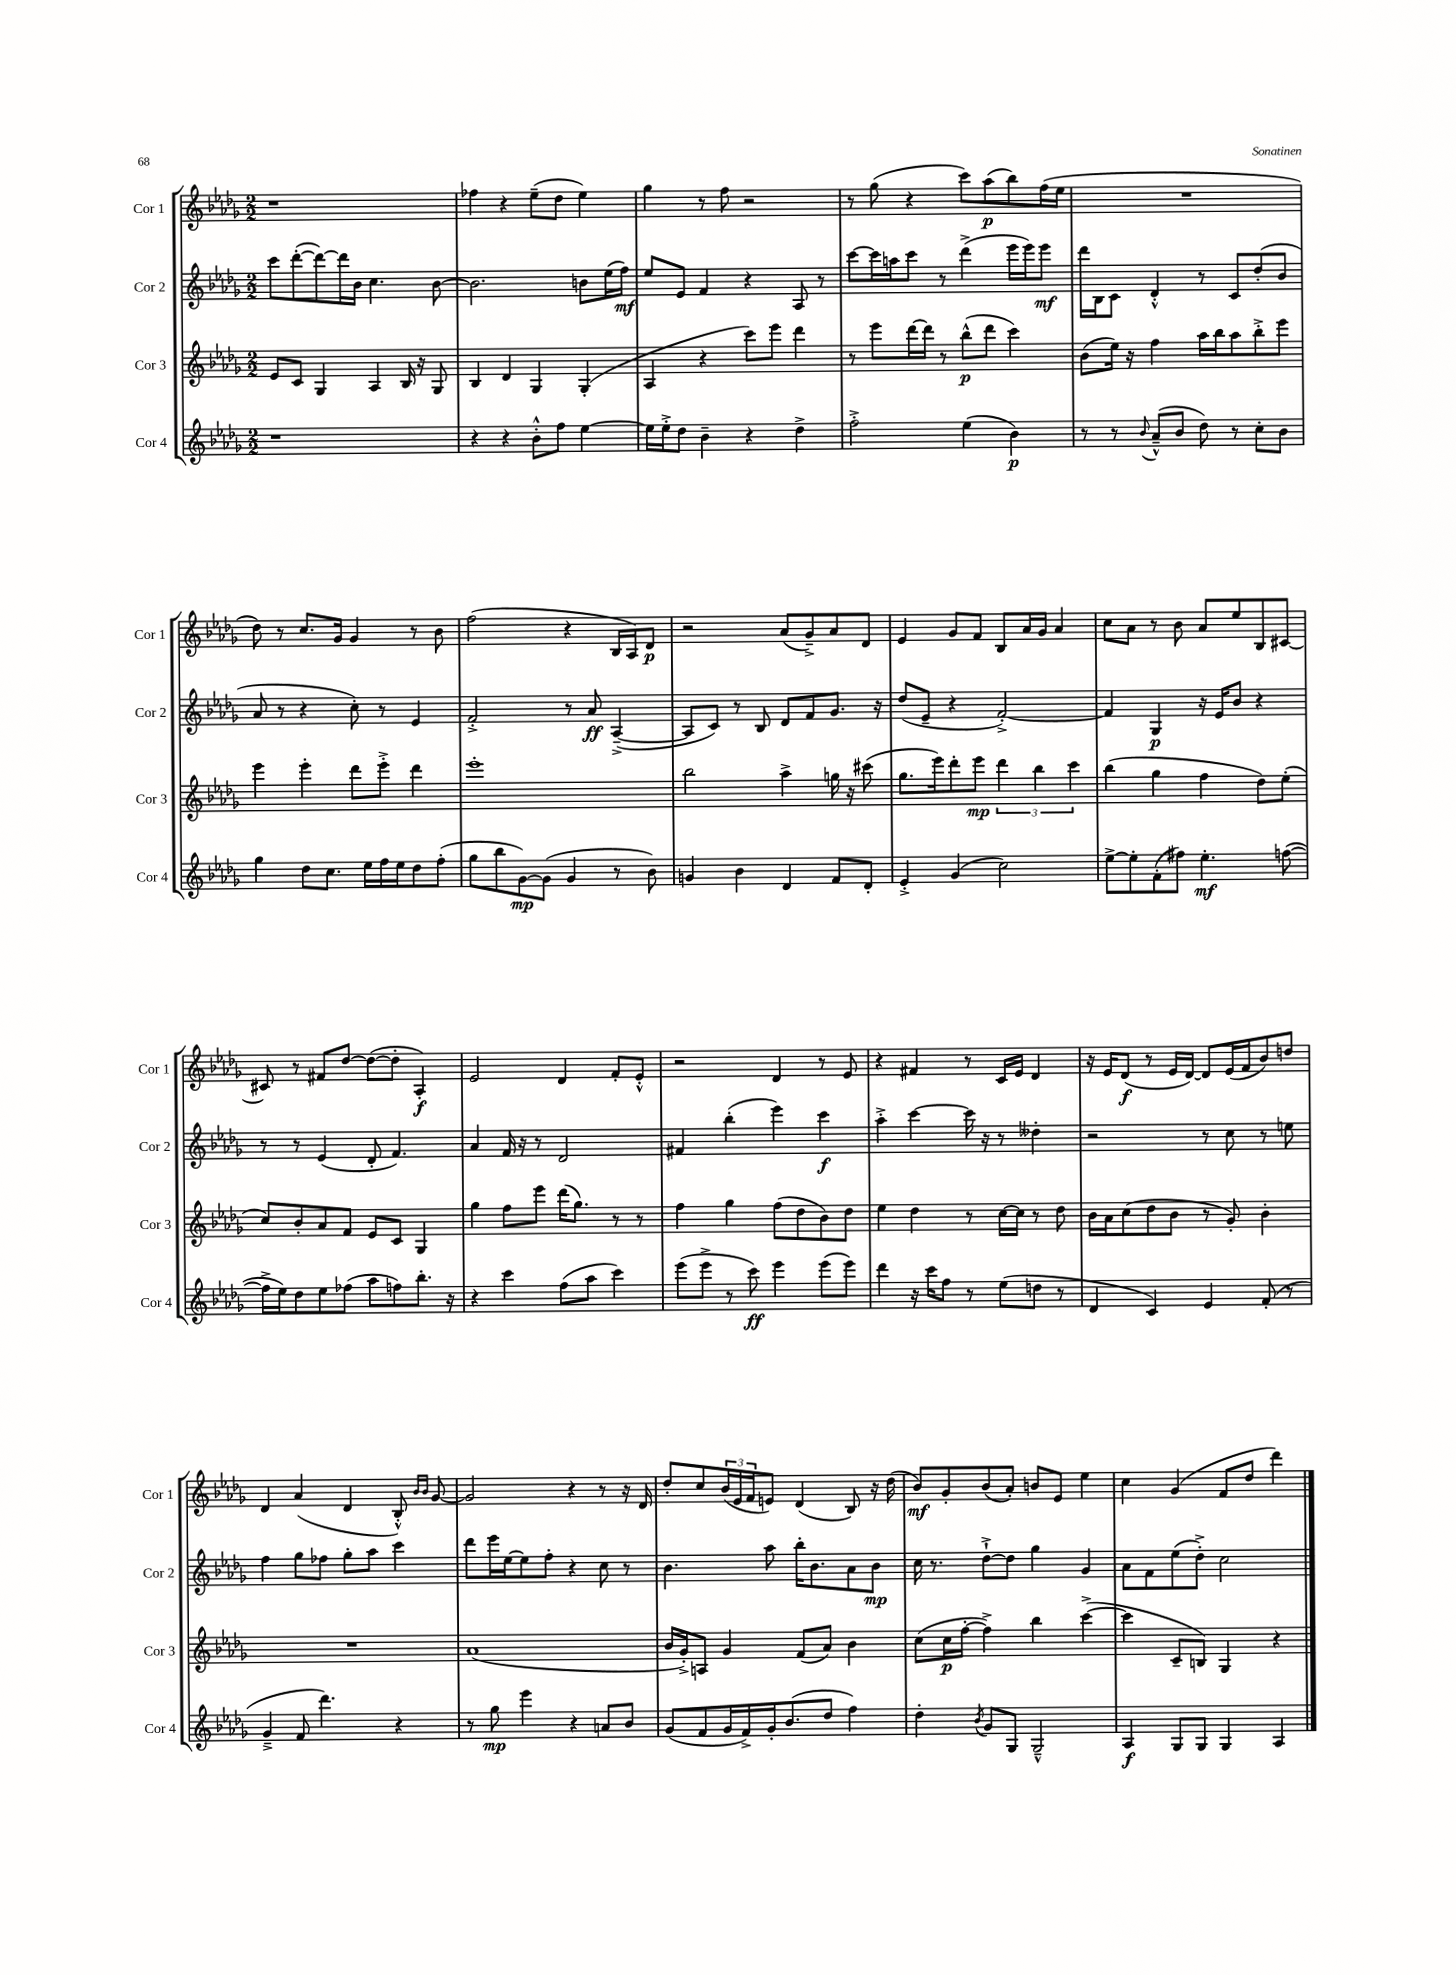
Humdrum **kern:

**kern	**dynam	**kern	**dynam	**kern	**dynam	**kern	**dynam
*part4	*part4	*part3	*part3	*part2	*part2	*part1	*part1
*staff4	*staff4	*staff3	*staff3	*staff2	*staff2	*staff1	*staff1
*I"Cor 4	*	*I"Cor 3	*	*I"Cor 2	*	*I"Cor 1	*
*I'Cor 4	*	*I'Cor 3	*	*I'Cor 2	*	*I'Cor 1	*
*clefG2	*	*clefG2	*	*clefG2	*	*clefG2	*
*k[b-e-a-d-g-]	*	*k[b-e-a-d-g-]	*	*k[b-e-a-d-g-]	*	*k[b-e-a-d-g-]	*
*M2/2	*	*M2/2	*	*M2/2	*	*M2/2	*
=16	=16	=16	=16	=16	=16	=16	=16
1r	.	8e-/L	.	8ccc\L	.	1r	.
.	.	8c/J	.	([8ddd-'\	.	.	.
.	.	4G-/	.	8ddd-\_)	.	.	.
.	.	.	.	16ddd-\L]	.	.	.
.	.	.	.	16b-\JJ	.	.	.
.	.	4A-/	.	4.cc\	.	.	.
.	.	16B-/	.	.	.	.	.
.	.	16r	.	.	.	.	.
.	.	8G-/	.	[8b-\	.	.	.
=17	=17	=17	=17	=17	=17	=17	=17
4r	.	4B-/	.	2.b-\]	.	4ff-X\	.
4r	.	4d-/	.	.	.	4r	.
8b-'^^\L	.	4G-/	.	.	.	(8ee-~\L	.
8ff\J	.	.	.	.	.	8dd-\J	.
[4ee-\	.	(4G-'/	.	8bn\L	.	4ee-\)	.
.	.	.	.	(16ee-\L	.	.	.
.	.	.	.	16ff\JJ)	mf	.	.
=18	=18	=18	=18	=18	=18	=18	=18
16ee-\LL]	.	4A-/	.	8ee-/L	.	4gg-\	.
16ee-'^\J	.	.	.	.	.	.	.
8dd-\J	.	.	.	8e-/J	.	.	.
4b-~\	.	4r	.	4f/	.	8r	.
.	.	.	.	.	.	8ff\	.
4r	.	8ccc\L)	.	4r	.	2r	.
.	.	8eee-\J	.	.	.	.	.
4dd-^\	.	4ddd-\	.	8A-/	.	.	.
.	.	.	.	8r	.	.	.
=19	=19	=19	=19	=19	=19	=19	=19
2ff'^\	.	8r	.	[8ccc\L	.	8r	.
.	.	8eee-\L	.	16ccc\L]	.	(8gg-\	.
.	.	.	.	16aan\J	.	.	.
.	.	[16ddd-\L	.	8ccc\J	.	4r	.
.	.	16ddd-\JJ]	.	.	.	.	.
.	.	8r	.	8r	.	.	.
(4ee-\	.	(8bb-^^\L	p	(4ddd-^\	.	8ccc\L)	.
.	.	8ddd-\J	.	.	.	(8aa-\	p
4b-\)	p	4ccc\)	.	16eee-\LL	.	8bb-\)	.
.	.	.	.	16eee-\J)	.	.	.
.	.	.	.	8eee-\J	mf	(16ff\L	.
.	.	.	.	.	.	16ee-\JJ	.
=20	=20	=20	=20	=20	=20	=20	=20
8r	.	(8b-\L	.	16ddd-\LL	.	1r	.
.	.	.	.	16B-\J	.	.	.
8r	.	16ee-\Jk)	.	8c\J	.	.	.
.	.	16r	.	.	.	.	.
8qqb-/	.	.	.	.	.	.	.
(8a-~^^/L	.	4ff\	.	4d-'^^/	.	.	.
8b-/J	.	.	.	.	.	.	.
8dd-\)	.	16aa-\LL	.	8r	.	.	.
.	.	16bb-\J	.	.	.	.	.
8r	.	8aa-\	.	8c/L	.	.	.
8cc'\L	.	8bb-'^\	.	(8dd-'/	.	.	.
8b-\J	.	8eee-\J	.	8b-/J	.	.	.
!!LO:LB:g=z
=21	=21	=21	=21	=21	=21	=21	=21
4gg-\	.	4eee-\	.	8a-/	.	8dd-\)	.
.	.	.	.	8r	.	8r	.
8dd-\L	.	4eee-'\	.	4r	.	8.cc/L	.
8.cc\J	.	.	.	.	.	.	.
.	.	.	.	.	.	16g-/Jk	.
.	.	8ddd-\L	.	8cc'\)	.	4g-/	.
16ee-\LL	.	.	.	.	.	.	.
16ff\	.	8eee-'^\J	.	8r	.	.	.
16ee-\J	.	.	.	.	.	.	.
8dd-\	.	4ddd-\	.	4e-/	.	8r	.
(8ff'\J	.	.	.	.	.	8b-\	.
=22	=22	=22	=22	=22	=22	=22	=22
8gg-\L	.	1eee-'	.	2f'^/	.	(2ff\	.
8bb-\	.	.	.	.	.	.	.
[8g-\)	mp	.	.	.	.	.	.
(8g-\J]	.	.	.	.	.	.	.
4g-/	.	.	.	8r	.	4r	.
.	.	.	.	8a-/	ff	.	.
8r	.	.	.	([4A-~^/	.	16B-/LL	.
.	.	.	.	.	.	16A-/J)	.
8b-\)	.	.	.	.	.	8d-/J	p
=23	=23	=23	=23	=23	=23	=23	=23
4gn/	.	2bb-\	.	8A-/L]	.	2r	.
.	.	.	.	8c/J)	.	.	.
4b-\	.	.	.	8r	.	.	.
.	.	.	.	8B-/	.	.	.
4d-/	.	4aa-^\	.	8d-/L	.	(8a-/L	.
.	.	.	.	8f/	.	8g-~^/)	.
8f/L	.	16ggn\	.	8.g-/J	.	8a-/	.
.	.	16r	.	.	.	.	.
8d-'/J	.	(8ccc#X\	.	.	.	8d-/J	.
.	.	.	.	16r	.	.	.
=24	=24	=24	=24	=24	=24	=24	=24
4e-'^/	.	8.gg-\L	.	(8dd-/L	.	4e-/	.
.	.	.	.	8e-~/J	.	.	.
.	.	16eee-\k)	.	.	.	.	.
(4g-/	.	8ddd-'\	.	4r	.	8g-/L	.
.	.	8eee-\J	mp	.	.	8f/J	.
2cc\)	.	6ddd-\	.	[2f'^/)	.	8B-/L	.
.	.	.	.	.	.	16a-/L	.
.	.	6bb-\	.	.	.	.	.
.	.	.	.	.	.	16g-/JJ	.
.	.	.	.	.	.	4a-/	.
.	.	6ccc\	.	.	.	.	.
=25	=25	=25	=25	=25	=25	=25	=25
[8ee-^\L	.	(4bb-\	.	4f/]	.	8cc\L	.
8ee-'\]	.	.	.	.	.	8a-\J	.
(8f'\	.	4gg-\	.	4G-/	p	8r	.
8ff#X\J)	.	.	.	.	.	8b-\	.
4.ee-'\	mf	4ff\	.	16r	.	8a-/L	.
.	.	.	.	16e-/KL	.	.	.
.	.	.	.	8b-/J	.	8ee-/	.
.	.	8dd-\L)	.	4r	.	8B-/	.
([8ffn\	.	(8ee-'\J	.	.	.	[8c#X/J	.
!!LO:LB:g=z
=26	=26	=26	=26	=26	=26	=26	=26
16ff^\LL]	.	8cc/L)	.	8r	.	8c#X/]	.
16ee-\J)	.	.	.	.	.	.	.
8dd-\	.	8b-'/	.	8r	.	8r	.
8ee-\	.	8a-/	.	(4e-/	.	8f#X/L	.
(8ff-X\J	.	8f/J	.	.	.	[8dd-/J	.
8aa-\L	.	8e-/L	.	8d-'/	.	(8dd-\L_	.
8ffn\)	.	8c/J	.	4.f/)	.	8dd-'\J]	.
8.bb-'\J	.	4G-/	.	.	.	4A-'/)	f
16r	.	.	.	.	.	.	.
=27	=27	=27	=27	=27	=27	=27	=27
4r	.	4gg-\	.	4a-/	.	2e-/	.
4ccc\	.	8ff\L	.	16f/	.	.	.
.	.	.	.	16r	.	.	.
.	.	8eee-\J	.	8r	.	.	.
(8ff\L	.	(16ddd-\KL	.	2d-/	.	4d-/	.
.	.	8.gg-\J)	.	.	.	.	.
8aa-\J	.	.	.	.	.	.	.
4ccc\)	.	8r	.	.	.	8f'/L	.
.	.	8r	.	.	.	8e-'^^/J	.
=28	=28	=28	=28	=28	=28	=28	=28
(8eee-\L	.	4ff\	.	4f#X/	.	2r	.
8eee-^\J	.	.	.	.	.	.	.
8r	.	4gg-\	.	(4bb-'\	.	.	.
8ccc\)	ff	.	.	.	.	.	.
4eee-\	.	(8ff\L	.	4eee-\)	.	4d-/	.
.	.	8dd-\	.	.	.	.	.
(8eee-\L	.	8b-\)	.	4ccc\	f	8r	.
8eee-\J)	.	8dd-\J	.	.	.	8e-/	.
=29	=29	=29	=29	=29	=29	=29	=29
4ddd-\	.	4ee-\	.	4aa-'^\	.	4r	.
16r	.	4dd-\	.	[4ccc\	.	4f#X/	.
16ccc\KL	.	.	.	.	.	.	.
8ff\J	.	.	.	.	.	.	.
8r	.	8r	.	16ccc\]	.	8r	.
.	.	.	.	16r	.	.	.
(8ee-\L	.	[16cc\LL	.	8r	.	16c/LL	.
.	.	16cc\JJ]	.	.	.	16e-/JJ	.
8ddn\J	.	8r	.	4dd--X'\	.	4d-/	.
8r	.	8dd-\	.	.	.	.	.
=30	=30	=30	=30	=30	=30	=30	=30
4d-/	.	16b-\LL	.	2r	.	16r	.
.	.	16a-\J	.	.	.	16e-/KL	.
.	.	(8cc\	.	.	.	(8d-/J	f
4c/)	.	8dd-\	.	.	.	8r	.
.	.	8b-\J	.	.	.	16e-/LL	.
.	.	.	.	.	.	[16d-/JJ)	.
4e-/	.	8r	.	8r	.	8d-/L]	.
.	.	8g-'/)	.	8cc\	.	(16e-/L	.
.	.	.	.	.	.	16f/J	.
(8f'/	.	4b-'\	.	8r	.	8b-/)	.
8r	.	.	.	8een\	.	8ddn/J	.
!!LO:LB:g=z
=31	=31	=31	=31	=31	=31	=31	=31
4g-~^/	.	1r	.	4ff\	.	4d-/	.
8f/	.	.	.	8gg-\L	.	(4a-/	.
4.ddd-\)	.	.	.	8ff-X\J	.	.	.
.	.	.	.	8gg-'\L	.	4d-/	.
.	.	.	.	8aa-\J	.	.	.
4r	.	.	.	4ccc\	.	8B-'^^/)	.
.	.	.	.	.	.	16qqb-/LL	.
.	.	.	.	.	.	16qqb-/JJ	.
.	.	.	.	.	.	[8g-/	.
=32	=32	=32	=32	=32	=32	=32	=32
8r	.	(1a-	.	8ddd-\L	.	2g-/]	.
8gg-\	mp	.	.	16eee-\L	.	.	.
.	.	.	.	[16ee-\J	.	.	.
4eee-\	.	.	.	8ee-\]	.	.	.
.	.	.	.	8ff'\J	.	.	.
4r	.	.	.	4r	.	4r	.
8an/L	.	.	.	8cc\	.	8r	.
8b-/J	.	.	.	8r	.	16r	.
.	.	.	.	.	.	16d-/	.
=33	=33	=33	=33	=33	=33	=33	=33
(8g-/L	.	16b-/LL	.	4.b-\	.	8dd-'/L	.
.	.	16g-'^/J)	.	.	.	.	.
8f/	.	8An/J	.	.	.	8cc/	.
16g-/L	.	4g-/	.	.	.	(24b-/L	.
.	.	.	.	.	.	24e-/	.
16f^/)	.	.	.	.	.	.	.
.	.	.	.	.	.	24f/J	.
16g-'/J	.	.	.	8aa-\	.	8en/J)	.
(8.b-/	.	.	.	.	.	.	.
.	.	(8f/L	.	16bb-'\KL	.	(4d-/	.
.	.	.	.	8.b-\	.	.	.
8dd-/J	.	8a-/J)	.	.	.	.	.
4ff\)	.	4b-\	.	8a-\	.	8B-/)	.
.	.	.	.	8b-\J	mp	16r	.
.	.	.	.	.	.	(16dd-\	.
=34	=34	=34	=34	=34	=34	=34	=34
4dd-'\	.	(8cc\L	.	16cc\	.	8b-/L)	mf
.	.	.	.	8.r	.	.	.
.	.	16cc\L	p	.	.	8g-'/	.
.	.	[16ff'\JJ	.	.	.	.	.
8qb-/	.	.	.	.	.	.	.
8g-/L	.	4ff^\])	.	[8dd-`^\L	.	(8b-/	.
8G-/J	.	.	.	8dd-\J]	.	8a-'/J)	.
2G-~^^/	.	4bb-\	.	4gg-\	.	8bn/L	.
.	.	.	.	.	.	8e-/J	.
.	.	([4ccc^\	.	4g-/	.	4ee-\	.
=35	=35	=35	=35	=35	=35	=35	=35
4A-/	f	4ccc\]	.	8a-\L	.	4cc\	.
.	.	.	.	8f\	.	.	.
8G-/L	.	8c~/L	.	(8ee-\	.	(4g-/	.
8G-/J	.	8Bn/J)	.	8dd-'^\J)	.	.	.
4G-/	.	4G-/	.	2cc\	.	8f/L	.
.	.	.	.	.	.	8dd-/J	.
4A-/	.	4r	.	.	.	4ddd-\)	.
==	==	==	==	==	==	==	==
*-	*-	*-	*-	*-	*-	*-	*-
